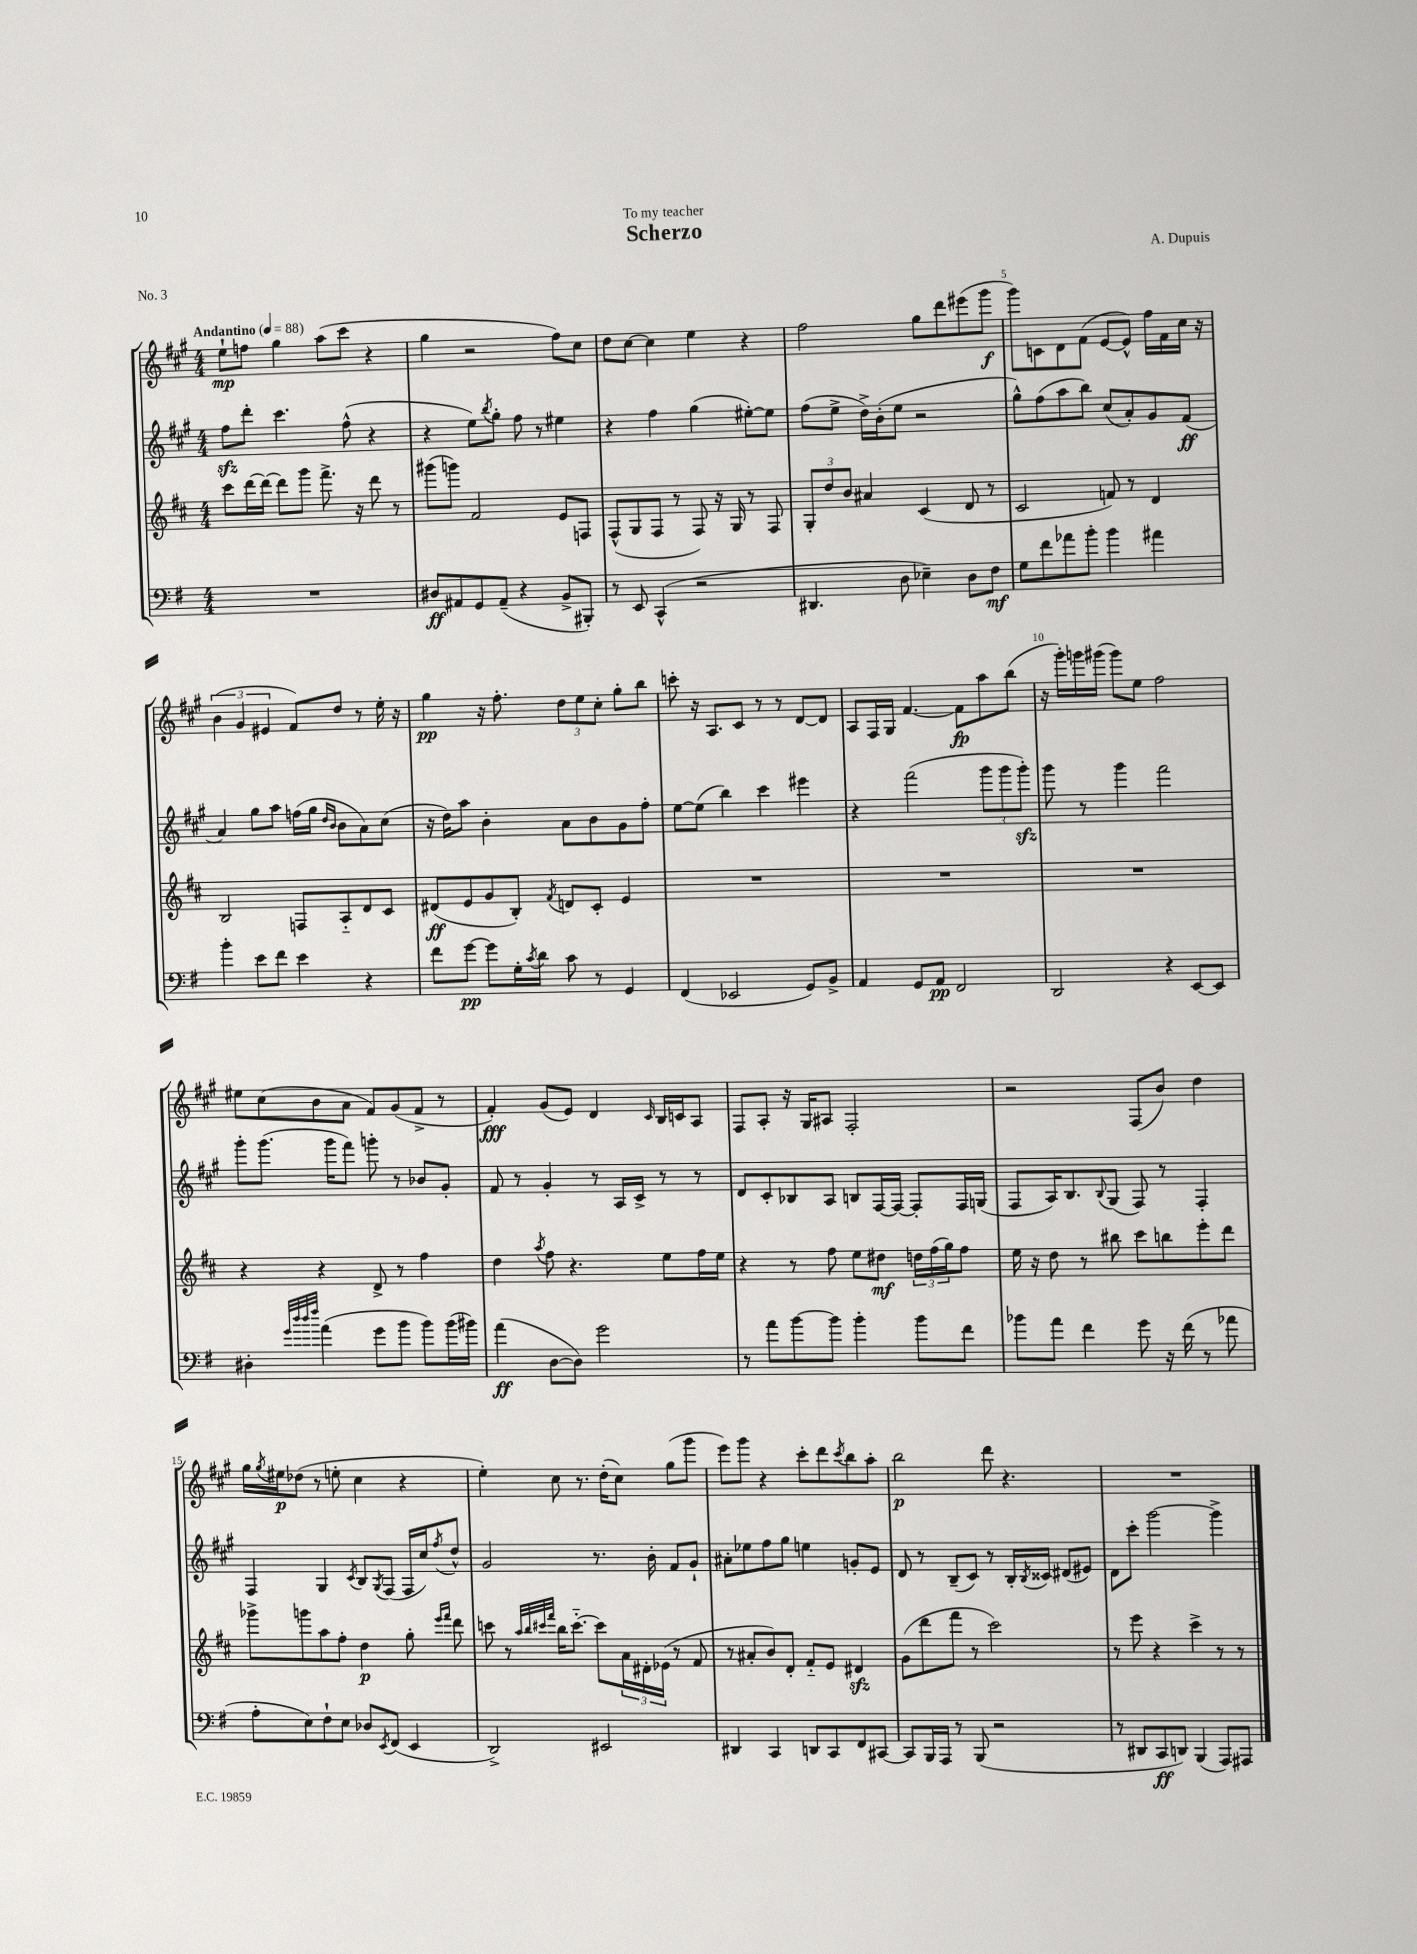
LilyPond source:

\header { title = "Scherzo" composer = "A. Dupuis" dedication = "To my teacher" piece = "No. 3" }
<<
\new StaffGroup <<
\new Staff = "s0" {
    \clef treble \key a \major \numericTimeSignature \time 4/4 \tempo "Andantino" 4 = 88
    e''8-!\mp f''8 gis''4 a''8( cis'''8 r4 |
    gis''4 r2 fis''8) cis''8 |
    d''8 cis''8~ cis''4 e''4 r4 |
    fis''2 gis''8 d'''8 eis'''8( gis'''8\f |
    gis'''8) c'8 d'8 fis'8( e'8~ e'8-^) fis''16 fis'16 cis''16 r16 |
    \tuplet 3/2 { b'4( gis'4 eis'4 } fis'8) d''8 r8 e''16-. r16 |
    gis''4\pp r16 fis''8.-. \tuplet 3/2 { d''8 e''8 cis''8-. } gis''8-. b''8 |
    c'''8-. r16 a8. cis'8 r8 r8 d'8~ d'8 |
    a8 fis16 gis16 fis'4.~ fis'8\fp a''8 b''8( |
    r16 gis'''16-.) g'''16 gis'''16( gis'''8) e''8 fis''2 |
    eis''8 cis''8( b'8 a'8 fis'8) gis'8( fis'8-> r8 |
    fis'4-.\fff) gis'8( e'8) d'4 \grace { cis'16 } b16 c'16 a8 |
    fis8 a8-. r16 gis16 ais8 fis2-. |
    r2 fis8( b'8) d''4 |
    gis''16 \acciaccatura { gis''8 } eis''16\p des''8( r8 e''8-. cis''4 r4 |
    e''4-.) cis''8 r8. d''16-.( cis''8) gis''8( gis'''8 |
    e'''8) gis'''8 r4 cis'''8-. d'''8 \acciaccatura { cis'''8 } b''8 a''8-. |
    b''2\p d'''8 r4. |
    R1 \bar "|." |
}
\new Staff = "s1" {
    \clef treble \key a \major \numericTimeSignature \time 4/4
    fis''8\sfz d'''8-. cis'''4. fis''8-^( r4 |
    r4 e''8) \acciaccatura { b''8 } gis''8-. fis''8 r8 eis''4 |
    r4 fis''4 gis''4( eis''8~-.) eis''8 |
    fis''8( e''8-> d''16->) b'16-.( e''8 r2 |
    gis''8-^) fis''8( a''8 b''8) cis''8( a'8-.) gis'8 fis'8\ff( |
    a'4) gis''8 a''8 f''16( gis''16 \grace { d''16 b'16 } b'8 a'8) cis''8( |
    r16 d''16) a''8 b'4-. a'8 b'8 gis'8 fis''8-. |
    e''8~ e''8( b''4) cis'''4 eis'''4 |
    r4 fis'''2( \tuplet 3/2 { gis'''8 gis'''8 gis'''8-.\sfz) } |
    gis'''8 r8 gis'''4 fis'''2 |
    gis'''8-. gis'''8.( gis'''16 fis'''8) g'''8-. r8 bes'8 gis'8-. |
    fis'8 r8 gis'4-. r8 a16 cis'16-> r8 r8 |
    d'8 cis'8-. bes8 a8 b8 fis16~ fis16~ fis8-. fis16 g16( |
    fis8 a16) b8. \appoggiatura { b8 } gis8( fis8) r8 fis4-. |
    fis4 gis4 \acciaccatura { cis'8 } b8 \acciaccatura { gis8 } fis8( fis16 cis''16) \acciaccatura { fis''8 } d''8-^ |
    gis'2 r8. b'16-. fis'8 gis'8-! |
    ais'8-. ees''8 fis''8 gis''8 e''4 g'8-. e'8 |
    d'8 r8 b8--( cis'8) r8 b16-. \acciaccatura { b8 } cisis'16 dis'8( eis'8) |
    d'8 cis'''8-. gis'''2~ gis'''4-> \bar "|." |
}
\new Staff = "s2" {
    \clef treble \key d \major \numericTimeSignature \time 4/4
    cis'''8 d'''16~ d'''16~ d'''8 g'''8 fis'''8.-> r16 d'''8 r8 |
    gis'''8( g'''8) fis'2 e'8 f8 |
    fis8-^( g8 fis8 r8 fis8) r16 g16 r8 fis8 |
    \tuplet 3/2 { g8-. d''8 b'8 } ais'4 cis'4( d'8 r8 |
    cis'2 f'8) r8 d'4 |
    b2 f8 a8-_ d'8 cis'8 |
    dis'8\ff( e'8 g'8 b8-.) \acciaccatura { fis'8 } d'8 cis'8-. e'4 |
    R1 |
    R1 |
    R1 |
    r4 r4 d'8-> r8 fis''4 |
    d''4 \acciaccatura { a''8 } fis''8 r4. e''8 fis''16 e''16 |
    r4 r8 fis''8 e''8 dis''8\mf \tuplet 3/2 { d''16 fis''16( g''16) } fis''8 |
    e''16 r16 d''8 r8 bis''8 cis'''8 b''8 e'''8-. d'''8 |
    ges'''8-> g'''8 a''8 fis''8-. d''4\p g''8-. \grace { e'''16 fis'''16 } d'''8 |
    c'''8 r8 \grace { a''32 b''32 cis'''32 fis'''32 } b''16 cis'''8.~-_ cis'''8 \tuplet 3/2 { a'16 dis'16-. ees'16( } r8 fis'8 |
    r8 ais'8-. b'8) d'8-. fis'8-_ e'8 dis'4\sfz |
    g'8( d'''8 fis'''8 r8 cis'''2) |
    r8 e'''8 r4 cis'''4-> r8 r8 \bar "|." |
}
\new Staff = "s3" {
    \clef bass \key g \major \numericTimeSignature \time 4/4
    R1 |
    dis8\ff ais,8 g,8 ais,8--( r4 b,8-> bis,,8-.) |
    r8 e,8 c,4-^( r2 |
    dis,4. d8 ees4--) d8 fis8\mf |
    g8 fis'8 aes'8 b'8-. b'4 ais'4 |
    b'4-. e'8 fis'8 e'4 r4 |
    fis'8 g'8~\pp g'8 g16-. \acciaccatura { c'8 } d'16 c'8 r8 g,4 |
    fis,4( ees,2 g,8) b,8-> |
    a,4 g,8 a,8\pp fis,2 |
    d,2 r4 e,8~ e,8 |
    dis4-. \grace { g'32 d''32 d''32 fis''32 } a'4( g'8 b'8 b'8) b'16( bis'16) |
    a'4\ff( d8~ d8) g'2 |
    r8 a'8 b'8~ b'8 b'4-. b'8 fis'8 |
    bes'8 a'8 fis'4 g'8 r16 fis'16( r8 aes'8 |
    a8-. e8) fis8-! e8 des8 \acciaccatura { e,8 } fis,8( e,4 |
    d,2->) eis,2 |
    dis,4 c,4 d,8 c,8 fis,8 cis,8~ |
    cis,8 b,,16 a,,16 r8 b,,8( r2 |
    r8 dis,8 c,8\ff d,8) b,,4( a,,8) ais,,8 \bar "|." |
}
>>
>>
\layout { \context { \Score \override BarNumber.break-visibility = ##(#f #t #t) barNumberVisibility = #(every-nth-bar-number-visible 5) } }
